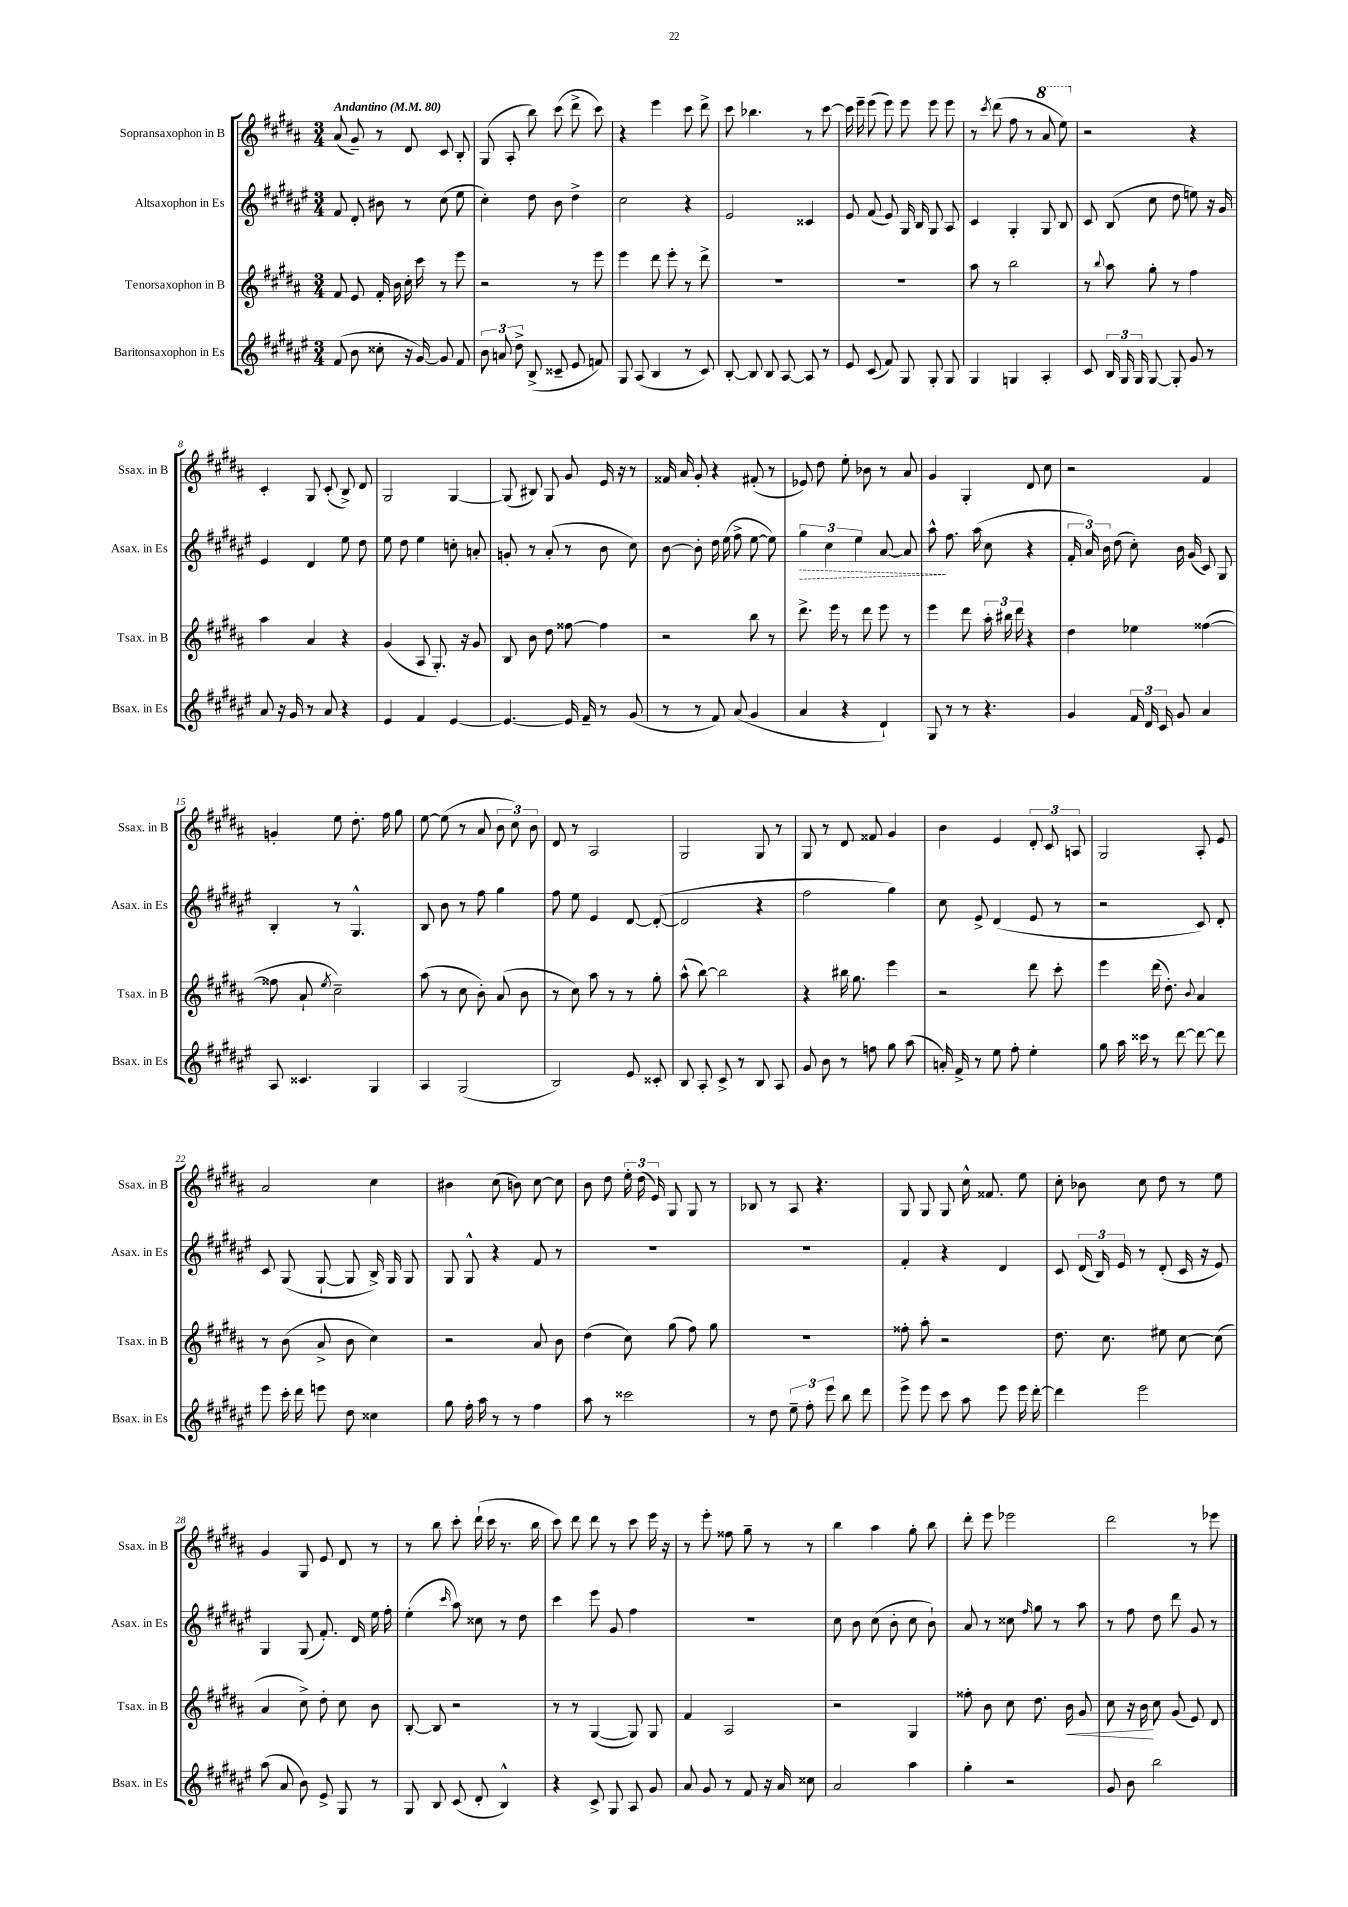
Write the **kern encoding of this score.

**kern	**kern	**kern	**kern
*staff4	*staff3	*staff2	*staff1
*clefG2	*clefG2	*clefG2	*clefG2
*k[f#c#g#d#a#e#]	*k[f#c#g#d#a#]	*k[f#c#g#d#a#e#]	*k[f#c#g#d#a#]
*M3/4	*M3/4	*M3/4	*M3/4
*MM80	*MM80	*MM80	*MM80
(8f#/	8f#/	8f#/	(8a#/
8b\	8e/	8d#'/	8g#~/)
8cc##'\	16f#'/	8b#\	8r
.	16b\	.	.
16r	16cc#'\	8r	8d#/
[16g#/)	16ccc#\	.	.
8g#/]	8r	(8cc#\	8c#/
8f#/	8eee\	8ee#\	8B'/
=	=	=	=
12b\	2r	4cc#'\)	(8G#/
12a/	.	.	.
.	.	.	8A#'/
12dd#^\	.	.	.
(8B^/	.	8dd#\	8bb\)
8c##~/	.	8b\	(8ccc#\
8e#/	8r	4dd#^\	8ddd#^\
8f/)	8eee\	.	8ccc#\)
=	=	=	=
8G#/	4eee\	2cc#\	4r
(8A#/	.	.	.
4B/	8ddd#\	.	4eee\
.	8eee'\	.	.
8r	8r	4r	8ccc#\
8c#/)	8ddd#^\	.	8ddd#^\
=	=	=	=
[8B'/	2.r	2e#/	8ccc#\
8B/]	.	.	4.bb-\
8B/	.	.	.
[8A#/	.	.	.
8A#/]	.	4c##/	8r
8r	.	.	[8ccc#\
=	=	=	=
8e#/	2.r	8e#/	16ccc#\]
.	.	.	16eee~\
(8c#/	.	(8f#/	(8eee\
8f#/)	.	8e#/)	8eee\)
8G#/	.	16G#/	8eee\
.	.	16B/	.
8G#'/	.	8G#/	8eee\
8G#/	.	8A#/	8eee\
=	=	=	=
4G#/	8aa#\	4c#/	8r
.	.	.	8qccc#/
.	8r	.	(8ddd#\
4G/	2bb\	4G#'/	8ff#\
.	.	.	8r
4A#'/	.	8G#/	8aa#/
.	.	8B/	8eee\)
=	=	=	=
8c#/	8r	8c#/	2r
.	8qqbb/	.	.
24B/	8aa#\	(8B/	.
24G#/	.	.	.
24G#/	.	.	.
[8G#/	8gg#'\	8cc#\	.
8G#'/]	8r	8dd#\	.
8g#/	4ff#\	8ee\)	4r
8r	.	16r	.
.	.	16g#/	.
=	=	=	=
8a#/	4aa#\	4e#/	4c#'/
16r	.	.	.
16g#/	.	.	.
8r	4a#/	4d#/	8G#/
8a#/	.	.	(8c#'/
4r	4r	8ee#\	8B^/)
.	.	8dd#\	8d#/
=	=	=	=
4e#/	(4g#/	8ee#\	2G#/
.	.	8dd#\	.
4f#/	8A#/	4ee#\	.
.	8.G#'/)	.	.
[4e#/	.	8cc'\	[4G#/
.	16r	.	.
.	8g#/	8a'/	.
=	=	=	=
4.e#/_	8B/	8g'/	(8G#/]
.	8b\	8r	8B#/)
.	8dd#\	(8a#'/	8G#/
16e#/]	[8ff##\	8r	8g#/
16f#~/	.	.	.
8r	4ff##\]	8b\	16e/
.	.	.	16r
(8g#/	.	8cc#\)	8r
=	=	=	=
8r	2r	[8b\	16f##/
.	.	.	16a#/
8r	.	8b'\]	8g#'/
8f#/)	.	16dd#\	4r
.	.	(16ee#\	.
(8a#/	.	8ff#^\	.
4g#/	8bb\	[8ee#\	(8f#'/
.	8r	8ee#\])	8r
=	=	=	=
4a#/	8.ddd#^\	6gg#\	8e-/)
.	.	.	8dd#\
.	.	6cc#\	.
.	16eee\	.	.
4r	8r	.	8ee'\
.	.	6ee#\	.
.	8ddd#\	.	8b-\
4d#`/)	8eee\	[8a#/	8r
.	8r	8a#/]	8a#/
=	=	=	=
8G#/	4eee\	8aa#^^\	4g#/
8r	.	8.ff#\	.
8r	8ddd#\	.	4G#'/
.	.	(16aa#\	.
4.r	24aa#'\	8cc#\	.
.	24bb#\	.	.
.	24ddd#\	.	.
.	4r	4r	8d#/
.	.	.	8cc#\
=	=	=	=
4g#/	4dd#\	24f#'/	2r
.	.	24a#/)	.
.	.	24b\	.
.	.	(8dd#\	.
24f#/	4ee-\	8cc#'\)	.
24d#/	.	.	.
24c#/	.	.	.
8g#/	.	16b\	.
.	.	(16g#/	.
4a#/	([4ff##\	8c#/)	4f#/
.	.	8G#/	.
=	=	=	=
8A#/	8ff##\]	4B'/	4g'/
4.c##/	8a#`/	.	.
.	8qee/	.	.
.	2cc#~\)	8r	8ee\
.	.	4.G#^^/	8.dd#'\
4G#/	.	.	.
.	.	.	16ff#\
.	.	.	8gg#\
=	=	=	=
4A#/	(8aa#\	8B/	[8ee\
.	8r	8b\	(8ee\]
(2G#/	8cc#\	8r	8r
.	8b'\)	8ff#\	8a#/
.	(8a#/	4gg#\	12b\
.	.	.	12cc#\)
.	8b\	.	.
.	.	.	12b\
=	=	=	=
2B/)	8r	8ff#\	8d#/
.	8cc#\)	8ee#\	8r
.	8aa#\	4e#/	2A#/
.	8r	.	.
8e#/	8r	[8d#/	.
8c##'/	8gg#'\	(8d#'/_	.
=	=	=	=
8B/	(8aa#^^\	2d#/]	2G#/
8A#'/	[8bb\)	.	.
8c#^/	2bb\]	.	.
8r	.	.	.
8B/	.	4r	8G#/
8A#/	.	.	8r
=	=	=	=
8g#/	4r	2ff#\	8G#/
8b\	.	.	8r
8r	16bb#\	.	8d#/
.	8.gg#\	.	.
8ff\	.	.	8f##/
8gg#\	4eee\	4gg#\)	4g#/
(8aa#\	.	.	.
=	=	=	=
16a'/)	2r	8cc#\	4b\
16f#^/	.	.	.
8r	.	8e#^/	.
8ee#\	.	(4d#/	4e/
8ff#'\	.	.	.
4ee#'\	8ddd#\	8e#/	12d#'/
.	.	.	12c#/
.	8ccc#'\	8r	.
.	.	.	12A/
=	=	=	=
8gg#\	4eee\	2r	2G#/
16aa#\	.	.	.
16ccc##\	.	.	.
8r	(16ddd#\	.	.
.	8.dd#'\)	.	.
[8ddd#\	.	.	.
.	8qqb/	.	.
8ddd#\_	4a#/	8c#/)	8A#'/
8ddd#\]	.	8d#'/	8e/
=	=	=	=
8eee#\	8r	8c#/	2a#/
16ccc#'\	(8b\	(8G#/	.
16ddd#\	.	.	.
8eee\	8a#^/	[8G#`/	.
8dd#\	8b\	8G#/]	.
4cc##\	4cc#\)	16B^/)	4cc#\
.	.	16G#/	.
.	.	8G#/	.
=	=	=	=
8gg#\	2r	8G#/	4b#\
16ff#'\	.	8G#^^/	.
16aa#\	.	.	.
8r	.	4r	(8cc#\
8r	.	.	8b\)
4ff#\	8a#/	8f#/	[8cc#\
.	8b\	8r	8cc#\]
=	=	=	=
8aa#\	(4dd#\	2.r	8b\
8r	.	.	8dd#\
2ccc##\	8cc#\)	.	24ee'\
.	.	.	(24dd#\
.	.	.	24e/)
.	(8gg#\	.	8G#/
.	8ff#\)	.	8G#/
.	8gg#\	.	8r
=	=	=	=
8r	2.r	2.r	8B-/
8dd#\	.	.	8r
12ee#~\	.	.	8A#/
12ff#'\	.	.	.
.	.	.	4.r
12eee#\	.	.	.
8bb\	.	.	.
8ddd#\	.	.	.
=	=	=	=
8eee#^\	8ff##'\	4f#'/	8G#/
8eee#\	8aa#'\	.	8G#/
8ccc#\	2r	4r	8G#/
8aa#\	.	.	16cc#^^\
.	.	.	8.f##/
8eee#\	.	4d#/	.
16eee#\	.	.	8ee\
[16ddd#'\	.	.	.
=	=	=	=
4ddd#\]	8.dd#\	8c#/	8cc#'\
.	.	(24d#/	8b-\
.	.	24B/)	.
.	8.cc#\	.	.
.	.	24e#/	.
2eee#\	.	8r	8cc#\
.	8ee#\	(8d#'/	8dd#\
.	[8cc#\	16c#/	8r
.	.	16r	.
.	(8cc#\]	8e#/)	8ee\
=	=	=	=
(8aa#\	4a#/	4G#/	4g#/
8a#/	.	.	.
8b\)	8cc#^\)	(8G#/	8G#/
8e#^/	8dd#'\	8.f#'/)	8e/
8G#/	8cc#\	.	8d#/
.	.	16d#/	.
8r	8b\	16ee#\	8r
.	.	16ff#'\	.
=	=	=	=
8G#/	[8B'/	(4ee#'\	8r
8B/	8B/]	.	8bb\
.	.	16qqccc#/	.
(8c#/	2r	8aa#\)	8ccc#'\
8d#'/	.	8cc##\	(16ddd#`\
.	.	.	16ccc#\
4B^^/)	.	8r	8.r
.	.	8dd#\	.
.	.	.	16bb\
=	=	=	=
4r	8r	4ccc#\	8ccc#\)
.	8r	.	8ddd#\
8c#^/	([4G#/	8eee#\	8ddd#\
8G#/	.	8g#/	8r
8A#/	8G#/])	4ff#\	8ccc#\
8g#/	8G#/	.	16eee\
.	.	.	16r
=	=	=	=
8a#/	4f#/	2.r	8r
8g#/	.	.	8eee'\
8r	2A#/	.	8ff##\
8f#/	.	.	8gg#~\
16r	.	.	8r
16a#/	.	.	.
8cc##\	.	.	8r
=	=	=	=
2a#/	2r	8cc#\	4bb\
.	.	8b\	.
.	.	(8cc#\	4aa#\
.	.	8b'\	.
4aa#\	4G#/	8cc#\	8gg#'\
.	.	8b`\)	8bb\
=	=	=	=
4gg#'\	8ff##'\	8a#/	8ddd#'\
.	8b\	8r	8eee\
2r	8cc#\	8cc##\	2eee-\
.	.	16qqff#/	.
.	8.dd#\	8gg#\	.
.	.	8r	.
.	16b\	.	.
.	8g#/	8aa#\	.
=	=	=	=
8g#/	8cc#\	8r	2ddd#\
8b\	16r	8ff#\	.
.	16b\	.	.
2bb\	8cc#\	8dd#\	.
.	(8g#/	8ddd#\	.
.	8e/)	8g#/	8r
.	8d#/	8r	8eee-\
==	==	==	==
*-	*-	*-	*-
